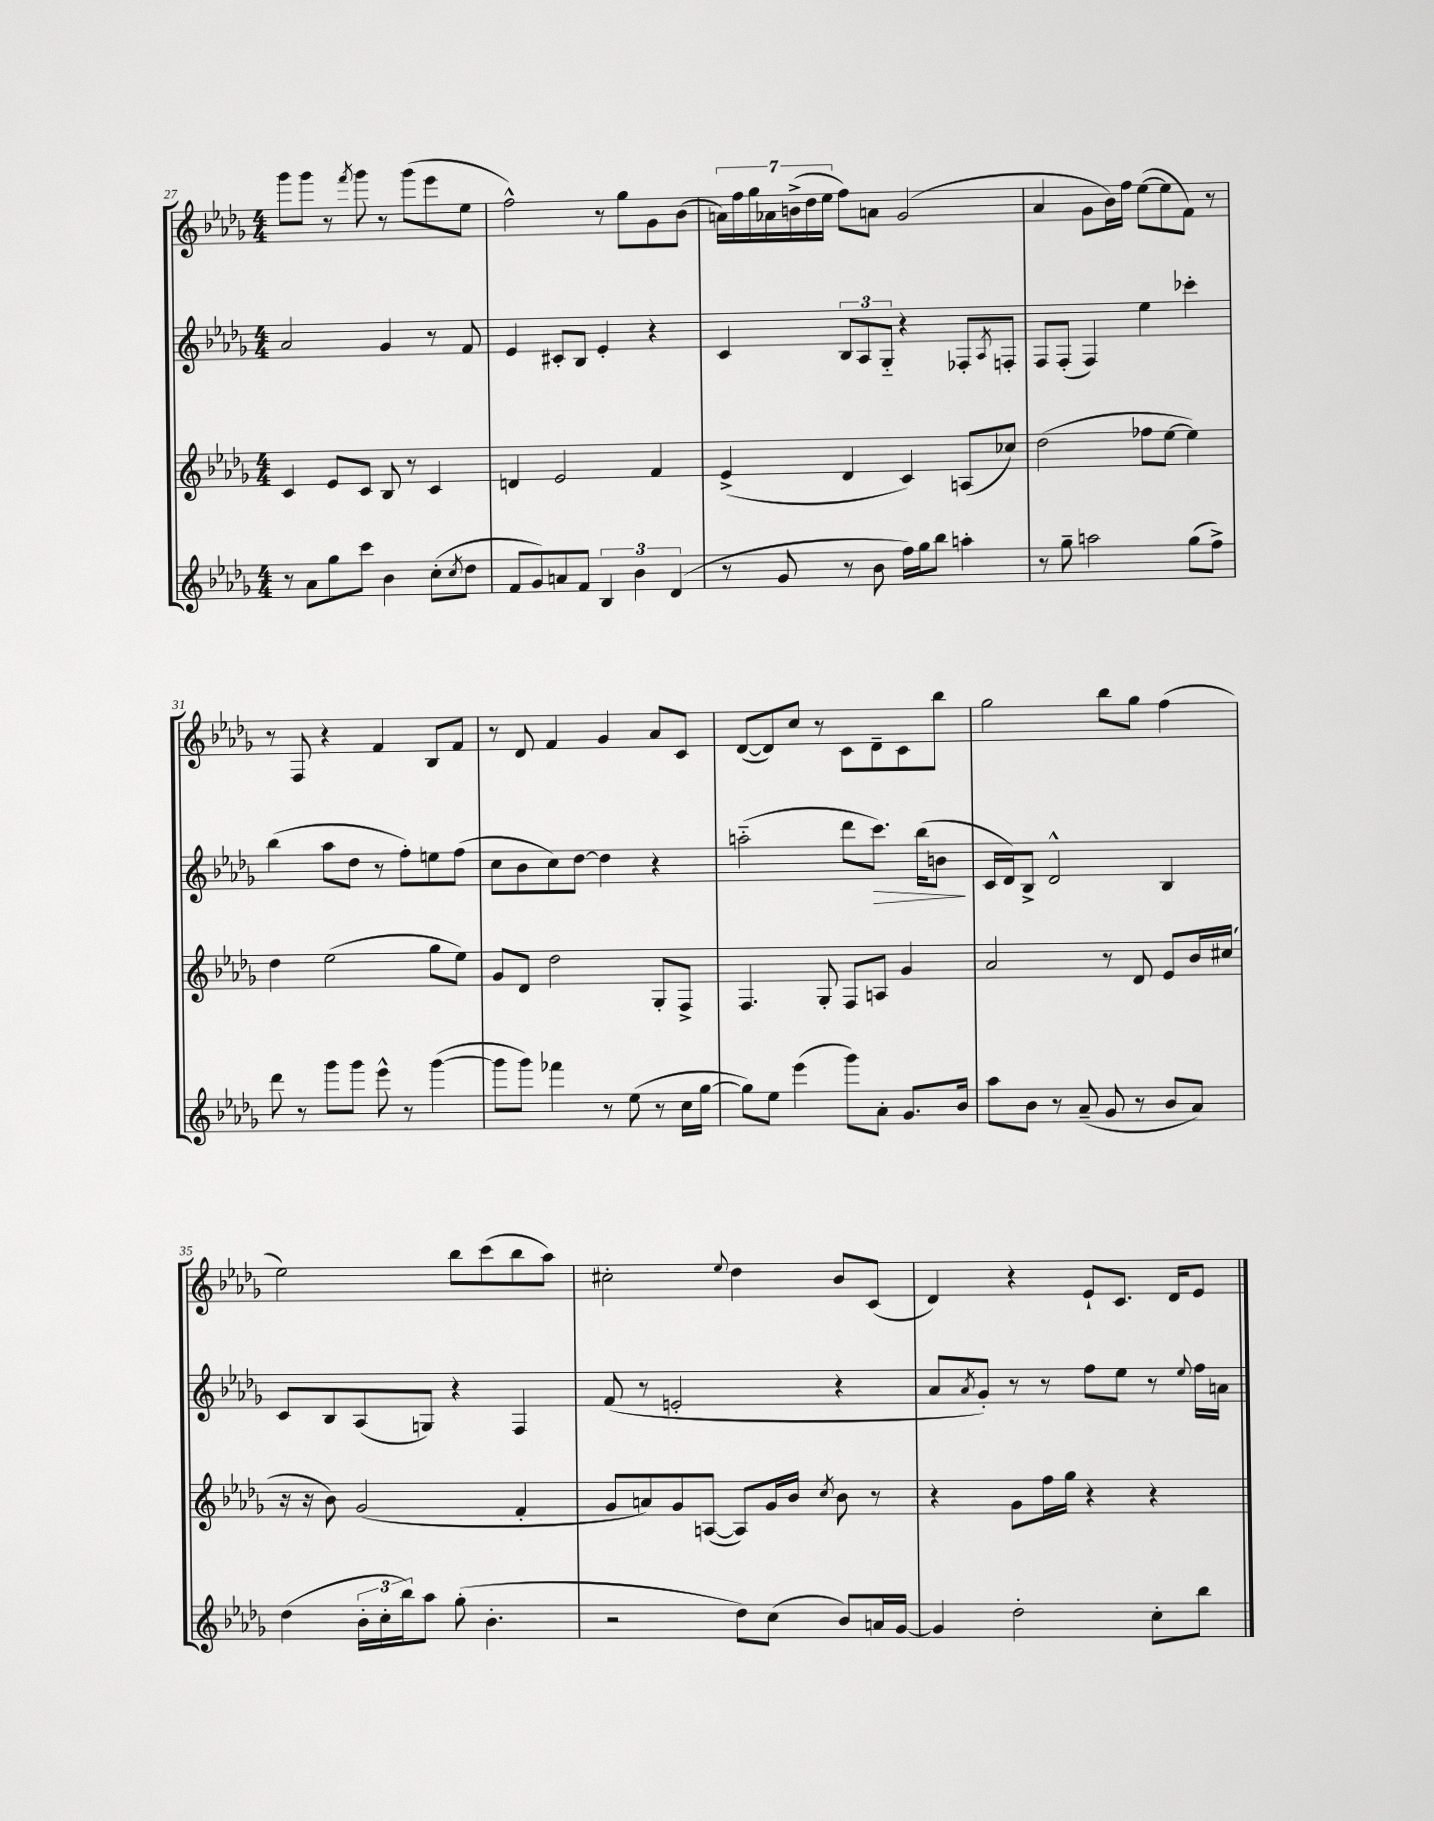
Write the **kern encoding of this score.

**kern	**kern	**kern	**kern
*staff4	*staff3	*staff2	*staff1
*clefG2	*clefG2	*clefG2	*clefG2
*k[b-e-a-d-g-]	*k[b-e-a-d-g-]	*k[b-e-a-d-g-]	*k[b-e-a-d-g-]
*M4/4	*M4/4	*M4/4	*M4/4
8r	4c	2a-	8ggg-
8a-	.	.	8ggg-
8gg-	8e-	.	8r
.	.	.	8qfff
8ccc	8c	.	8ggg-
4b-	8B-	4g-	8r
.	8r	.	(8ggg-
(8cc'	4c	8r	8eee-
8qcc	.	.	.
8dd-	.	8f	8ee-
=	=	=	=
8f	4d	4e-	2ff^^)
8g-)	.	.	.
8a	2e-	8c#'	.
8f	.	8B-	.
6B-	.	4e-'	8r
.	.	.	8gg-
6b-	.	.	.
.	4f	4r	8g-
(6d-	.	.	.
.	.	.	(8b-
=	=	=	=
8r	(4e-^	4c	28a)
.	.	.	28ff
.	.	.	28gg-
.	.	.	28a-
8g-	.	.	.
.	.	.	(28b^
.	.	.	28dd-
.	.	.	28ee-
8r	4d-	12B-	8ff)
.	.	12A-	.
8b-	.	.	8a
.	.	12G-'~	.
16ff)	4c)	4r	(2g-
16gg-	.	.	.
8bb-	.	.	.
4aa'	(8A	8F-'	.
.	.	8qA-	.
.	8cc-)	8F'	.
=	=	=	=
8r	(2dd-	8F	4a-
8gg-~	.	(8F'	.
2aa	.	4F)	8g-
.	.	.	16b-)
.	.	.	16ff
.	8ff-	4ee-	([8ee-
.	[8ee-	.	8ee-]
(8gg-	4ee-])	4ccc-'	8f)
8ff^)	.	.	8r
=	=	=	=
8ddd-	4dd-	(4bb-	8r
8r	.	.	8F
8ggg-	(2ee-	8aa-	4r
8ggg-	.	8dd-	.
8eee-^^	.	8r	4f
8r	.	8ff')	.
([4ggg-	8gg-	8ee	8B-
.	8ee-)	(8ff	8f
=	=	=	=
8ggg-]	8g-	8cc	8r
8ggg-)	8d-	8b-	8d-
4fff-	2dd-	8cc)	4f
.	.	[8dd-	.
8r	.	4dd-]	4g-
(8ee-	.	.	.
8r	8G-'	4r	8a-
16cc	8F^	.	8c
[16gg-	.	.	.
=	=	=	=
8gg-])	4.F	(2aa'~	([8d-
8ee-	.	.	8d-])
(4eee-	.	.	8cc
.	8G-'	.	8r
8ggg-)	8F	8ddd-	8c
8a-'	8A	8.ccc)	8d-~
8.g-	4g-	.	8c
.	.	(16bb-	.
.	.	8b	8bb-
16b-	.	.	.
=	=	=	=
8aa-	2a-	16c	2gg-
.	.	16d-)	.
8b-	.	8B-^	.
8r	.	2d-^^	.
(8a-~	.	.	.
8g-	8r	.	8bb-
8r	8d-	.	8gg-
8b-	8e-	4B-	(4ff
8a-)	16b-	.	.
.	(16cc#	.	.
=	=	=	=
(4dd-	16r	8c	2ee-)
.	16r	.	.
.	8b-)	8B-	.
24b-'	(2g-	(8A-	.
24cc'	.	.	.
24bb-)	.	.	.
8aa-	.	8G)	.
(8gg-'	.	4r	8bb-
4.b-'	.	.	(8ccc
.	4f'	4F	8bb-
.	.	.	8aa-)
=	=	=	=
2r	8g-	(8f	2cc#'
.	8a)	8r	.
.	8g-	2e'	.
.	([8A	.	.
.	.	.	8qqee-
8dd-)	8A])	.	4dd-
(8cc	16g-	.	.
.	16b-	.	.
.	8qcc	.	.
8b-)	8b-	4r	8b-
16a	8r	.	(8c
[16g-	.	.	.
=	=	=	=
4g-]	4r	8a-	4d-)
.	.	8qa-	.
.	.	8g-')	.
2dd-'	8g-	8r	4r
.	16ff	8r	.
.	16gg-	.	.
.	4r	8ff	8e-`
.	.	8ee-	8.c
8cc'	4r	8r	.
.	.	.	16d-
.	.	8qqee-	.
8bb-	.	16ff	8e-
.	.	16a	.
==	==	==	==
*-	*-	*-	*-
